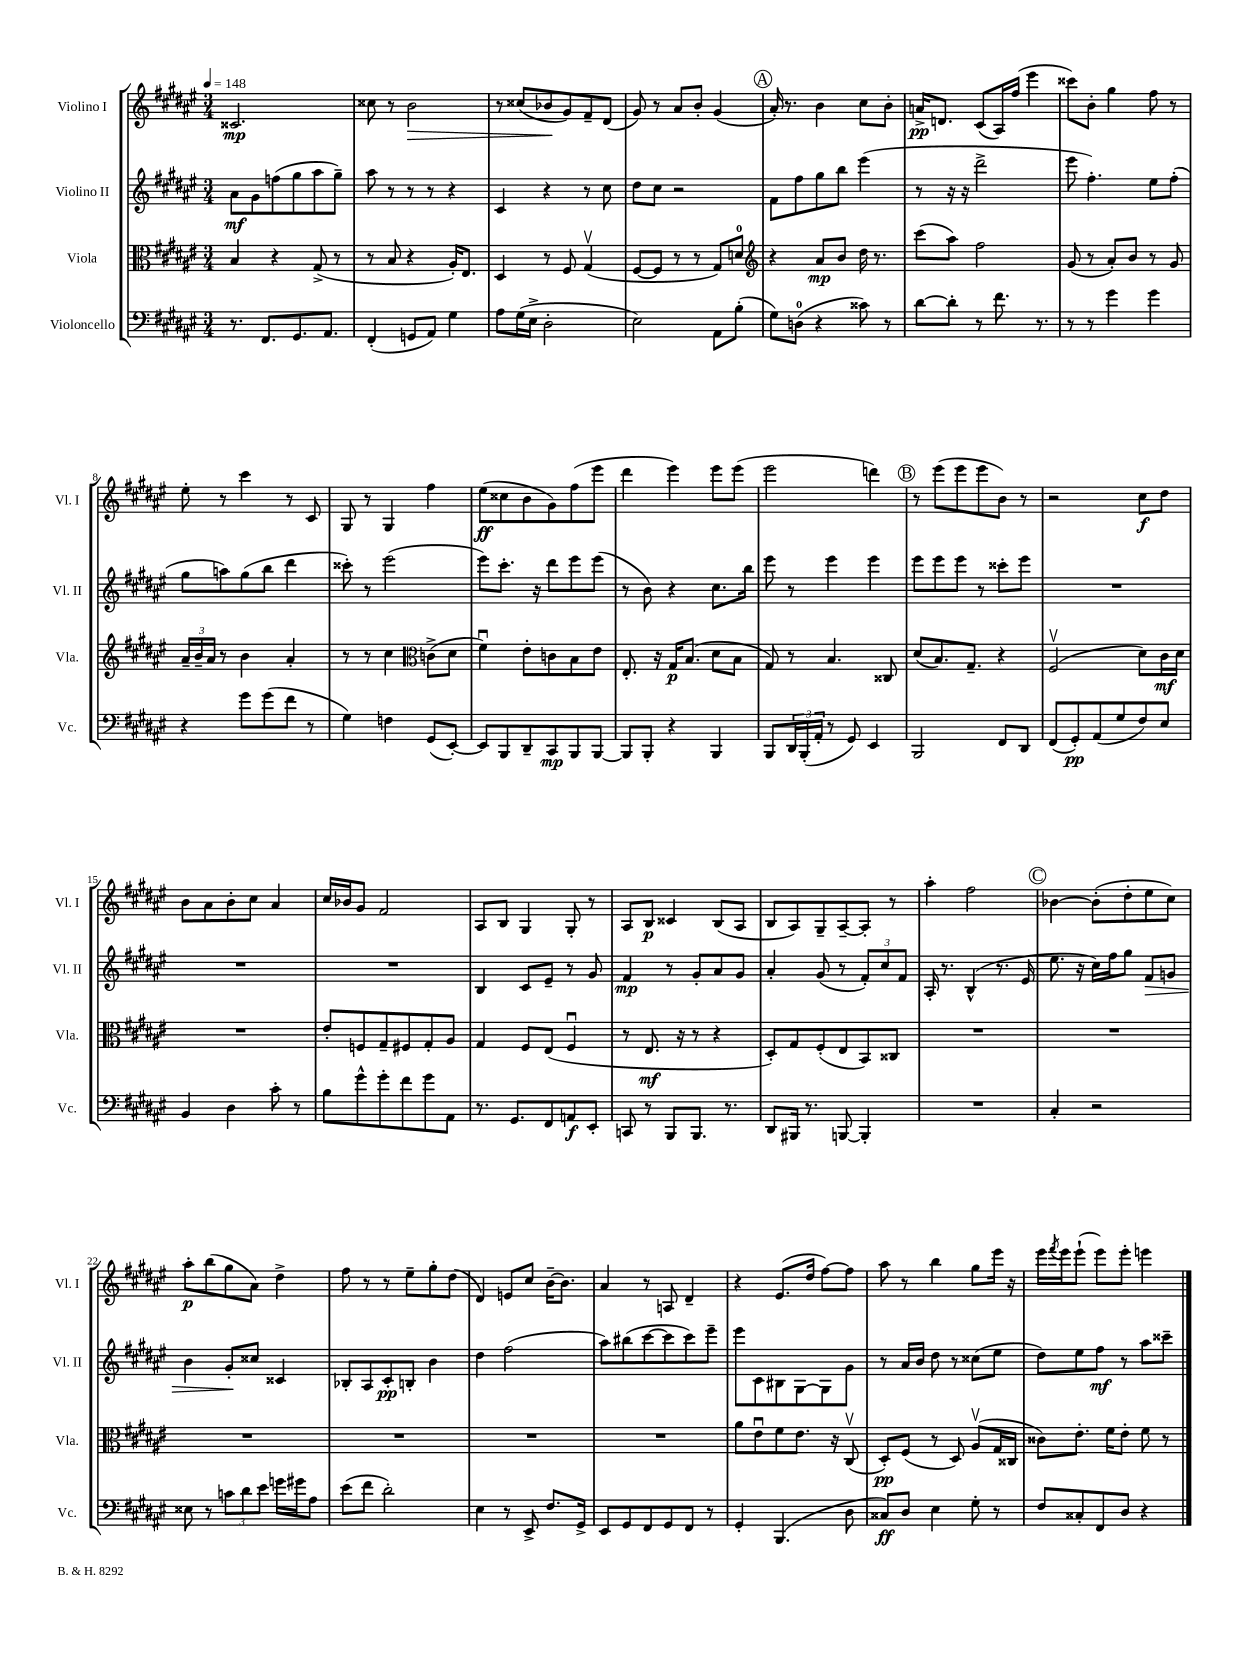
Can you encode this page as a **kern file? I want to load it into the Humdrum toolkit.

**kern	**dynam	**kern	**dynam	**kern	**dynam	**kern	**dynam
*part4	*part4	*part3	*part3	*part2	*part2	*part1	*part1
*staff4	*staff4	*staff3	*staff3	*staff2	*staff2	*staff1	*staff1
*I"Violoncello	*	*I"Viola	*	*I"Violino II	*	*I"Violino I	*
*I'Vc.	*	*I'Vla.	*	*I'Vl. II	*	*I'Vl. I	*
*clefF4	*	*clefC3	*	*clefG2	*	*clefG2	*
*k[f#c#g#d#a#e#]	*	*k[f#c#g#d#a#e#]	*	*k[f#c#g#d#a#e#]	*	*k[f#c#g#d#a#e#]	*
*M3/4	*	*M3/4	*	*M3/4	*	*M3/4	*
*MM148	*	*MM148	*	*MM148	*	*MM148	*
=1	=1	=1	=1	=1	=1	=1	=1
8.r	.	4B/	.	8a#\L	mf	2.c##X/	mp
.	.	.	.	8g#\	.	.	.
8.FF#/L	.	.	.	.	.	.	.
.	.	4r	.	(8ffn\	.	.	.
8.GG#/	.	.	.	8gg#\	.	.	.
.	.	(8G#^/	.	8aa#\	.	.	.
8.AA#/J	.	.	.	.	.	.	.
.	.	8r	.	8gg#~\J)	.	.	.
=2	=2	=2	=2	=2	=2	=2	=2
(4FF#'/	.	8r	.	8aa#\	.	8cc##X\	.
.	.	8B/	.	8r	.	8r	.
!	!	!	!	!	!	!	!LO:HP:b
8GGn/L	.	4r	.	8r	.	2b\	>
8AA#/J)	.	.	.	8r	.	.	.
4G#\	.	16A#'/KL)	.	4r	.	.	.
.	.	8.E#/J	.	.	.	.	.
=3	=3	=3	=3	=3	=3	=3	=3
8A#\L	.	4D#/	.	4c#/	.	8r	.
(16G#\L	.	.	.	.	.	(8cc##X/L	.
16E#^\JJ	.	.	.	.	.	.	.
2D#'\	.	8r	.	4r	.	8b-X/	.
.	.	8F#/	.	.	.	8g#/)	]
.	.	(4G#v/	.	8r	.	8f#~/	.
.	.	.	.	8cc#\	.	(8d#/J	.
=4	=4	=4	=4	=4	=4	=4	=4
2E#\)	.	[8F#/L	.	8dd#\L	.	8g#/)	.
.	.	8F#/J]	.	8cc#\J	.	8r	.
.	.	8r	.	2r	.	8a#/L	.
.	.	8r	.	.	.	8b'/J	.
8AA#\L	.	8G#/L)	.	.	.	(4g#/	.
(8B'\J	.	8dn/J	.	.	.	.	.
!!LO:REH:place=s1:t=A
=5	=5	=5	=5	=5	=5	=5	=5
*	*	*clefG2	*	*	*	*	*
8G#\L)	.	4r	.	8f#\L	.	16a#'/)	.
.	.	.	.	.	.	8.r	.
(8Dn\J	.	.	.	8ff#\	.	.	.
4r	.	8a#/L	mp	8gg#\	.	4b\	.
.	.	8b/J	.	8bb\J	.	.	.
8c##X\)	.	16dd#\	.	(4eee#\	.	8cc#\L	.
.	.	8.r	.	.	.	.	.
8r	.	.	.	.	.	8b'\J	.
=6	=6	=6	=6	=6	=6	=6	=6
[8d#\L	.	(8ccc#\L	.	8r	.	16an^/KL	pp
.	.	.	.	.	.	8.dn/J	.
8d#'\J]	.	8aa#\J)	.	16r	.	.	.
.	.	.	.	16r	.	.	.
8r	.	2ff#\	.	2ddd#^\	.	(8c#/L	.
8.f#\	.	.	.	.	.	16A#/L)	.
.	.	.	.	.	.	(16ff#/JJ	.
.	.	.	.	.	.	4eee#\	.
8.r	.	.	.	.	.	.	.
=7	=7	=7	=7	=7	=7	=7	=7
8r	.	(8g#/	.	8eee#\	.	8ccc##X\L)	.
8r	.	8r	.	4.ff#'\)	.	8b'\J	.
4g#\	.	8a#'/L)	.	.	.	4gg#\	.
.	.	8b/J	.	.	.	.	.
4g#\	.	8r	.	8ee#\L	.	8ff#\	.
.	.	8g#/	.	(8ff#'\J	.	8r	.
!!LO:LB:g=z
=8	=8	=8	=8	=8	=8	=8	=8
4r	.	24a#~/LL	.	8gg#\L	.	8ee#'\	.
.	.	24b~/	.	.	.	.	.
.	.	24a#/JJ	.	.	.	.	.
.	.	8r	.	8aan\)	.	8r	.
8g#\L	.	4b\	.	(8gg#\	.	4ccc#\	.
(8g#\	.	.	.	8bb\J	.	.	.
8f#\J	.	4a#'/	.	4ddd#\	.	8r	.
8r	.	.	.	.	.	8c#/	.
=9	=9	=9	=9	=9	=9	=9	=9
4G#\)	.	8r	.	8ccc##X'\)	.	8G#/	.
.	.	8r	.	8r	.	8r	.
4Fn\	.	4cc#\	.	(2eee#\	.	4G#/	.
*	*	*clefC3	*	*	*	*	*
(8GG#/L	.	(8cn^\L	.	.	.	4ff#\	.
[8EE#'/J)	.	8d#\J	.	.	.	.	.
=10	=10	=10	=10	=10	=10	=10	=10
8EE#/L]	.	4f#u\)	.	8eee#\L)	.	(8ee#\L	ff
8BBB/	.	.	.	8.ccc#'\J	.	8cc##X\	.
8DD#~/	.	8e#'\L	.	.	.	8b\	.
.	.	.	.	16r	.	.	.
8CC#/	mp	8cn\	.	8ddd#\L	.	8g#\)	.
8BBB/	.	8B\	.	8eee#\	.	(8ff#\	.
[8BBB/J	.	8e#\J	.	(8eee#\J	.	8eee#\J	.
=11	=11	=11	=11	=11	=11	=11	=11
8BBB/L]	.	8.E#'/	.	8r	.	4ddd#\	.
8BBB'/J	.	.	.	8b\)	.	.	.
.	.	16r	.	.	.	.	.
4r	.	16G#/KL	p	4r	.	4eee#\)	.
.	.	(8.B/J	.	.	.	.	.
4BBB/	.	8d#\L	.	8.cc#\L	.	8eee#\L	.
.	.	8B\J	.	.	.	(8eee#\J	.
.	.	.	.	16bb\Jk	.	.	.
=12	=12	=12	=12	=12	=12	=12	=12
8BBB/L	.	8G#/)	.	8eee#\	.	2eee#\	.
24DD#/L	.	8r	.	8r	.	.	.
(24BBB'/	.	.	.	.	.	.	.
24AA#'/JJ	.	.	.	.	.	.	.
8r	.	4.B/	.	4eee#\	.	.	.
8GG#/)	.	.	.	.	.	.	.
4EE#/	.	.	.	4eee#\	.	4dddn\)	.
.	.	8C##X/	.	.	.	.	.
!!LO:REH:place=s1:t=B
=13	=13	=13	=13	=13	=13	=13	=13
2BBB/	.	(8d#/L	.	8eee#\L	.	8r	.
.	.	8.B/)	.	8eee#\	.	(8eee#\L	.
.	.	.	.	8eee#\J	.	8eee#\	.
.	.	8.G#~/J	.	.	.	.	.
.	.	.	.	8r	.	8eee#\	.
8FF#/L	.	4r	.	8ccc##X'\L	.	8b\J)	.
8DD#/J	.	.	.	8eee#\J	.	8r	.
=14	=14	=14	=14	=14	=14	=14	=14
(8FF#/L	.	(2F#v/	.	2.r	.	2r	.
8GG#'/)	pp	.	.	.	.	.	.
(8AA#/	.	.	.	.	.	.	.
8G#/	.	.	.	.	.	.	.
8F#/)	.	8d#\L)	.	.	.	8cc#\L	f
8E#/J	.	16c#\L	mf	.	.	8dd#\J	.
.	.	16d#\JJ	.	.	.	.	.
!!LO:LB:g=z
=15	=15	=15	=15	=15	=15	=15	=15
4BB/	.	2.r	.	2.r	.	8b\L	.
.	.	.	.	.	.	8a#\	.
4D#\	.	.	.	.	.	8b'\	.
.	.	.	.	.	.	8cc#\J	.
8c#'\	.	.	.	.	.	4a#/	.
8r	.	.	.	.	.	.	.
=16	=16	=16	=16	=16	=16	=16	=16
8B\L	.	8e#'/L	.	2.r	.	16cc#/LL	.
.	.	.	.	.	.	16b-X/J	.
8g#^^\	.	8Fn/	.	.	.	8g#/J	.
8g#'\	.	8G#~/	.	.	.	2f#/	.
8f#\	.	8F#X/	.	.	.	.	.
8g#\	.	8G#'/	.	.	.	.	.
8AA#\J	.	8A#/J	.	.	.	.	.
=17	=17	=17	=17	=17	=17	=17	=17
8.r	.	4G#/	.	4B/	.	8A#/L	.
.	.	.	.	.	.	8B/J	.
8.GG#/L	.	.	.	.	.	.	.
.	.	8F#/L	.	8c#/L	.	4G#/	.
8FF#/	.	(8E#/J	.	8e#~/J	.	.	.
8AAn/	f	4F#u/	.	8r	.	8G#'/	.
8EE#'/J	.	.	.	8g#/	.	8r	.
=18	=18	=18	=18	=18	=18	=18	=18
8CCn/	.	8r	.	4f#/	mp	8A#/L	.
8r	.	8.E#/	mf	.	.	8B/J	p
8BBB/L	.	.	.	8r	.	4c##X/	.
.	.	16r	.	.	.	.	.
8.BBB/J	.	8r	.	8g#'/L	.	.	.
.	.	4r	.	8a#/	.	(8B/L	.
8.r	.	.	.	.	.	.	.
.	.	.	.	8g#/J	.	8A#/J	.
=19	=19	=19	=19	=19	=19	=19	=19
8DD#/L	.	8D#'/L)	.	4a#'/	.	8B/L	.
16BBB#X/Jk	.	8G#/	.	.	.	8A#/)	.
8.r	.	.	.	.	.	.	.
.	.	(8F#'/	.	(8g#/	.	8G#~/	.
[8BBBn/	.	8E#/	.	8r	.	[8A#~/	.
4BBB'/]	.	8BB/)	.	12f#'/L)	.	8A#'/J]	.
.	.	.	.	12cc#/	.	.	.
.	.	8C##X/J	.	.	.	8r	.
.	.	.	.	12f#/J	.	.	.
=20	=20	=20	=20	=20	=20	=20	=20
2.r	.	2.r	.	16A#'/	.	4aa#'\	.
.	.	.	.	8.r	.	.	.
.	.	.	.	(4B^^/	.	2ff#\	.
.	.	.	.	8.r	.	.	.
.	.	.	.	16e#/	.	.	.
!!LO:REH:place=s1:t=C
=21	=21	=21	=21	=21	=21	=21	=21
4C#'/	.	2.r	.	8.ee#\	.	[4b-X\	.
.	.	.	.	16r	.	.	.
2r	.	.	.	16cc#\LL)	.	(8b-'\L]	.
.	.	.	.	16ff#\J	.	.	.
.	.	.	.	8gg#\J	.	8dd#'\	.
!	!	!	!	!	!LO:HP:b	!	!
.	.	.	.	8f#/L	>	8ee#\	.
.	.	.	.	8gn/J	.	8cc#\J)	.
!!LO:LB:g=z
=22	=22	=22	=22	=22	=22	=22	=22
8E##X\	.	2.r	.	4b\	.	8aa#'\L	p
8r	.	.	.	.	.	(8bb\	.
12cn\L	.	.	.	8g#'/L	.	8gg#\	.
12d#\	.	.	.	.	.	.	.
.	.	.	.	8cc##X/J	]	8a#\J)	.
12e#\J	.	.	.	.	.	.	.
16gn\LL	.	.	.	4c##X/	.	4dd#^\	.
16g#X\J	.	.	.	.	.	.	.
8A#\J	.	.	.	.	.	.	.
=23	=23	=23	=23	=23	=23	=23	=23
(8e#\L	.	2.r	.	8B-X'/L	.	8ff#\	.
8f#\J	.	.	.	8A#/	.	8r	.
2d#'\)	.	.	.	8c#'/	pp	8r	.
.	.	.	.	8Bn'/J	.	8ee#~\L	.
.	.	.	.	4b\	.	8gg#'\	.
.	.	.	.	.	.	(8dd#\J	.
=24	=24	=24	=24	=24	=24	=24	=24
4E#\	.	2.r	.	4dd#\	.	4d#/)	.
8r	.	.	.	(2ff#\	.	8en/L	.
8EE#^/	.	.	.	.	.	8cc#/J	.
8.F#/L	.	.	.	.	.	[16b~\KL	.
.	.	.	.	.	.	8.b\J]	.
16GG#^/Jk	.	.	.	.	.	.	.
=25	=25	=25	=25	=25	=25	=25	=25
8EE#/L	.	2.r	.	8aa#\L)	.	4a#/	.
8GG#/	.	.	.	(8bb#X\	.	.	.
8FF#/	.	.	.	[8ccc#\	.	8r	.
8GG#/	.	.	.	8ccc#\]	.	8An/	.
8FF#/J	.	.	.	8ccc#\)	.	4d#~/	.
8r	.	.	.	8eee#~\J	.	.	.
=26	=26	=26	=26	=26	=26	=26	=26
4GG#'/	.	8a#\L	.	8eee#\L	.	4r	.
.	.	8e#u\	.	8c#\	.	.	.
(4.BBB/	.	8f#\	.	8B#X\	.	(8.e#/L	.
.	.	8.e#\J	.	[8G#\	.	.	.
.	.	.	.	.	.	16dd#/Jk	.
.	.	.	.	8G#\]	.	[8ff#\L)	.
.	.	16r	.	.	.	.	.
8D#\	.	(8C#v/	.	8g#\J	.	8ff#\J]	.
=27	=27	=27	=27	=27	=27	=27	=27
8C##X/L)	ff	8D#'/L)	pp	8r	.	8aa#\	.
8D#/J	.	(8F#/J	.	16a#/LL	.	8r	.
.	.	.	.	16b/JJ	.	.	.
4E#\	.	8r	.	8dd#\	.	4bb\	.
.	.	8D#/)	.	8r	.	.	.
8G#'\	.	(8A#v/L	.	(8cc##X\L	.	8gg#\L	.
8r	.	16G#/L	.	8ee#\J	.	16eee#\Jk	.
.	.	16C##X/JJ	.	.	.	16r	.
=28	=28	=28	=28	=28	=28	=28	=28
8F#/L	.	8c##X\L)	.	8dd#\L)	.	16eee#\LL	.
.	.	.	.	.	.	8qfff#/	.
.	.	.	.	.	.	16eee#\J	.
8C##X'/	.	8.e#'\J	.	8ee#\	.	(8eee#`\J	.
8FF#/	.	.	.	8ff#\J	mf	8eee#\L)	.
.	.	16f#\KL	.	.	.	.	.
8D#/J	.	8e#'\J	.	8r	.	8eee#'\J	.
4r	.	8f#\	.	8aa#\L	.	4eeen\	.
.	.	8r	.	8ccc##X~\J	.	.	.
==	==	==	==	==	==	==	==
*-	*-	*-	*-	*-	*-	*-	*-
